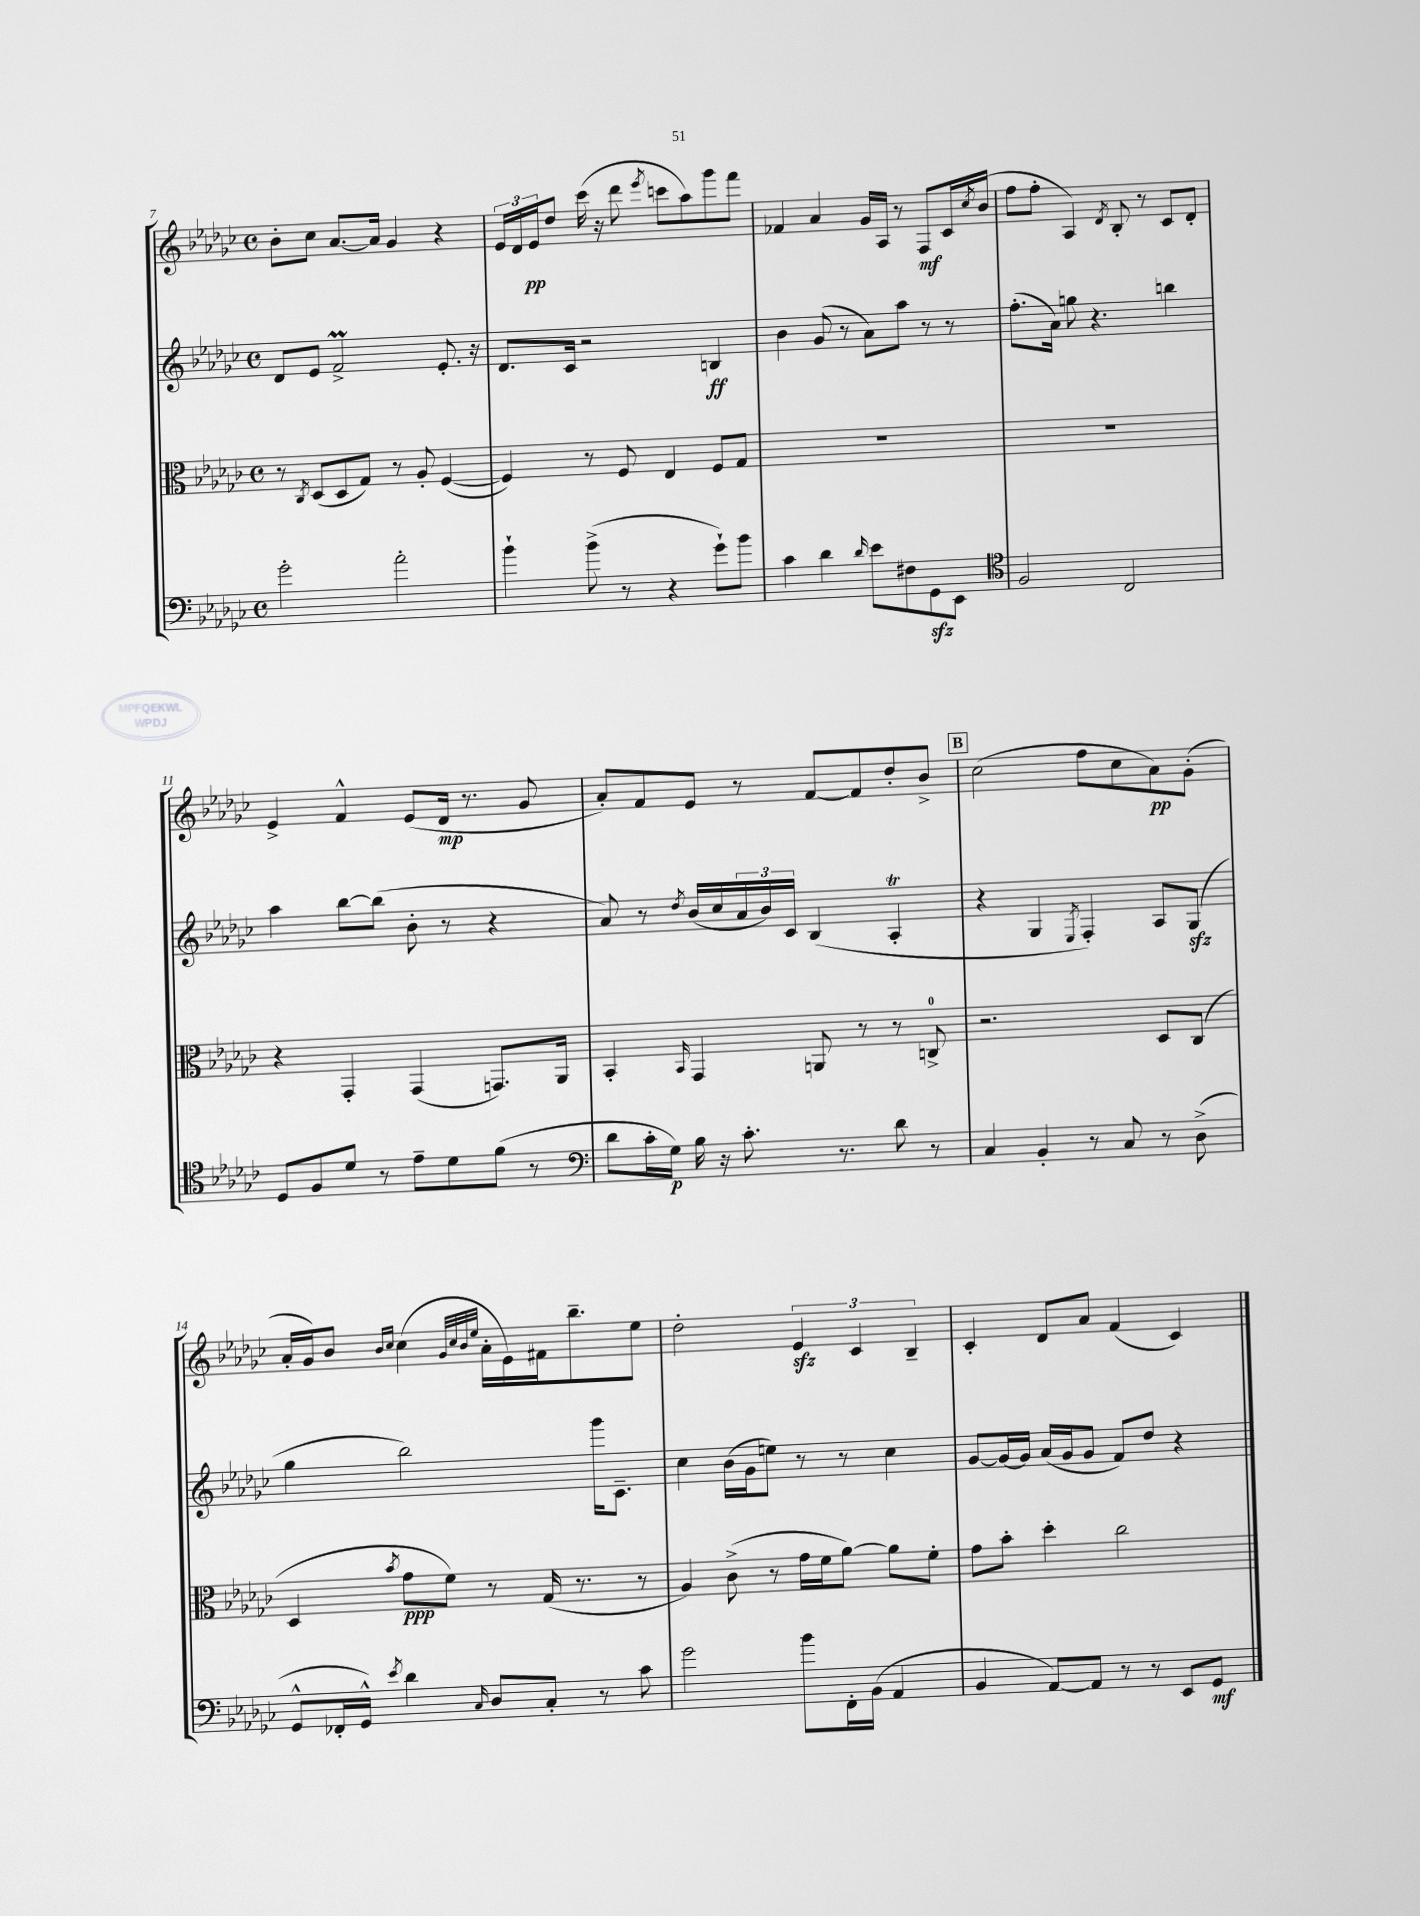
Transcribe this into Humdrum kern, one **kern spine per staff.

**kern	**dynam	**kern	**dynam	**kern	**dynam	**kern	**dynam
*part4	*part4	*part3	*part3	*part2	*part2	*part1	*part1
*staff4	*staff4	*staff3	*staff3	*staff2	*staff2	*staff1	*staff1
*clefF4	*	*clefC3	*	*clefG2	*	*clefG2	*
*k[b-e-a-d-g-c-]	*	*k[b-e-a-d-g-c-]	*	*k[b-e-a-d-g-c-]	*	*k[b-e-a-d-g-c-]	*
*M4/4	*	*M4/4	*	*M4/4	*	*M4/4	*
*met(c)	*	*met(c)	*	*met(c)	*	*met(c)	*
=7	=7	=7	=7	=7	=7	=7	=7
2g-'\	.	8r	.	8d-/L	.	8b-'\L	.
.	.	8qC-/	.	.	.	.	.
.	.	(8D-/L	.	8e-/J	.	8cc-\J	.
.	.	8D-/	.	2fm^/	.	[8.a-/L	.
.	.	8G-/J)	.	.	.	.	.
.	.	.	.	.	.	16a-/Jk]	.
2a-'\	.	8r	.	.	.	4g-/	.
.	.	8A-'/	.	.	.	.	.
.	.	([4F/	.	8.e-'/	.	4r	.
.	.	.	.	16r	.	.	.
=8	=8	=8	=8	=8	=8	=8	=8
4b-`\	.	4F/])	.	8.d-/L	.	24e-/LL	.
.	.	.	.	.	.	24d-/	.
.	.	.	.	.	.	24e-/J	pp
.	.	.	.	.	.	8dd-/J	.
.	.	.	.	16c-/Jk	.	.	.
(8b-^\	.	8r	.	2r	.	(16ccc-\	.
.	.	.	.	.	.	16r	.
8r	.	8F/	.	.	.	8ddd-\	.
.	.	.	.	.	.	8qeee-/	.
4r	.	4E-/	.	.	.	8cccn\L	.
.	.	.	.	.	.	8aa-\)	.
8g-`\L)	.	8F/L	.	4Bn/	ff	8ggg-\	.
8b-\J	.	8G-/J	.	.	.	8fff\J	.
=9	=9	=9	=9	=9	=9	=9	=9
4c-\	.	1r	.	4b-\	.	4f-X/	.
4d-\	.	.	.	(8g-/	.	4a-/	.
.	.	.	.	8r	.	.	.
16qqd-/	.	.	.	.	.	.	.
8e-\L	.	.	.	8a-\L)	.	16g-/LL	.
.	.	.	.	.	.	16A-/JJ	.
8F#X\	.	.	.	8aa-\J	.	8r	.
8GG-zz\	.	.	.	8r	.	8F/L	mf
8EE-\J	.	.	.	8r	.	16c-/L	.
.	.	.	.	.	.	8qcc-/	.
.	.	.	.	.	.	(16b-/JJ	.
=10	=10	=10	=10	=10	=10	=10	=10
*clefC4	*	*	*	*	*	*	*
2F/	.	1r	.	(8.ff'\L	.	8ff\L	.
.	.	.	.	.	.	8ff'\J	.
.	.	.	.	16a-\Jk)	.	.	.
.	.	.	.	8ggn\	.	4A-/)	.
.	.	.	.	4.r	.	.	.
.	.	.	.	.	.	8qd-/	.
2C-/	.	.	.	.	.	8B-'/	.
.	.	.	.	.	.	8r	.
.	.	.	.	4bbn\	.	8c-/L	.
.	.	.	.	.	.	8d-'/J	.
!!LO:LB:g=z
=11	=11	=11	=11	=11	=11	=11	=11
8D-/L	.	4r	.	4aa-\	.	4e-^/	.
8F/	.	.	.	.	.	.	.
8d-/J	.	4GG-'/	.	[8bb-\L	.	4f^^/	.
8r	.	.	.	(8bb-\J]	.	.	.
8e-~\L	.	(4GG-/	.	8b-'\	.	(8e-/L	.
8d-\	.	.	.	8r	.	16d-/Jk	mp
.	.	.	.	.	.	8.r	.
(8f\J	.	8.GGn/L)	.	4r	.	.	.
8r	.	.	.	.	.	8g-/	.
.	.	16AA-/Jk	.	.	.	.	.
=12	=12	=12	=12	=12	=12	=12	=12
*clefF4	*	*	*	*	*	*	*
8d-\L	.	4BB-'/	.	8a-/)	.	8a-'/L)	.
16c-'\L	.	.	.	8r	.	8f/	.
16G-\JJ)	p	.	.	.	.	.	.
.	.	16qqBB-/	.	8qdd-/	.	.	.
16B-\	.	4GG-/	.	(16b-/LL	.	8e-/J	.
16r	.	.	.	16cc-/	.	.	.
8.c-'\	.	.	.	24a-/	.	8r	.
.	.	.	.	24b-/)	.	.	.
.	.	.	.	24c-/JJ	.	.	.
.	.	8AAn/	.	(4B-/	.	[8f/L	.
8.r	.	.	.	.	.	.	.
.	.	8r	.	.	.	8f/]	.
8d-\	.	8r	.	4A-T'/	.	8dd-'/	.
8r	.	8Cn^/	.	.	.	8b-^/J	.
!!LO:REH:place=s1:t=B
=13	=13	=13	=13	=13	=13	=13	=13
4C-/	.	2.r	.	4r	.	(2cc-\	.
4BB-'/	.	.	.	4G-/	.	.	.
.	.	.	.	8qE-/	.	.	.
8r	.	.	.	4F'/)	.	8ff\L	.
8C-/	.	.	.	.	.	8cc-\	.
8r	.	8D-/L	.	8A-/L	.	8a-\)	pp
(8D-^\	.	(8C-/J	.	(8G-zz/J	.	(8g-'\J	.
!!LO:LB:g=z
=14	=14	=14	=14	=14	=14	=14	=14
8GG-^^/L	.	4D-/	.	4gg-\	.	16a-'/LL	.
.	.	.	.	.	.	16g-/J)	.
16FF-X'/L	.	.	.	.	.	8b-/J	.
16GG-^^/JJ)	.	.	.	.	.	.	.
.	.	.	.	.	.	16qqb-/LL	.
8qe-/	.	8qb-/	.	.	.	16qqcc-/JJ	.
4d-\	.	8g-\L	ppp	2bb-\)	.	(4cc-\	.
.	.	8f\J)	.	.	.	.	.
.	.	.	.	.	.	32qqg-/LLL	.
.	.	.	.	.	.	32qqcc-/	.
.	.	.	.	.	.	32qqb-/	.
16qqC-/	.	.	.	.	.	32qqee-/JJJ	.
8D-/L	.	8r	.	.	.	16a-'\LL	.
.	.	.	.	.	.	16e-\)	.
8C-'/J	.	(16G-/	.	.	.	16f#X\J	.
.	.	8.r	.	.	.	8.bb-~\	.
8r	.	.	.	16ggg-\KL	.	.	.
.	.	.	.	8.c-~\J	.	.	.
8c-\	.	8r	.	.	.	8ee-\J	.
=15	=15	=15	=15	=15	=15	=15	=15
2g-\	.	4A-/)	.	4cc-\	.	2dd-'\	.
.	.	(8c-^\	.	(16b-\LL	.	.	.
.	.	.	.	16g-\J	.	.	.
.	.	8r	.	8een\J)	.	.	.
8b-\L	.	16g-\LL	.	8r	.	6e-zz/	.
.	.	16f\J	.	.	.	.	.
16FF'\L	.	[8a-\J)	.	8r	.	.	.
.	.	.	.	.	.	6c-/	.
(16BB-\JJ	.	.	.	.	.	.	.
4AA-/	.	8a-\L]	.	4cc-\	.	.	.
.	.	.	.	.	.	6B-~/	.
.	.	8f'\J	.	.	.	.	.
=16	=16	=16	=16	=16	=16	=16	=16
4BB-/	.	8g-\L	.	[8g-/L	.	4c-'/	.
.	.	8b-'\J	.	16g-/L_	.	.	.
.	.	.	.	16g-/JJ]	.	.	.
[8AA-/L)	.	4dd-'\	.	(16a-/LL	.	8d-/L	.
.	.	.	.	16g-/J	.	.	.
8AA-/J]	.	.	.	8g-/J	.	8a-/J	.
8r	.	2cc-\	.	8f/L)	.	(4f/	.
8r	.	.	.	8dd-/J	.	.	.
8EE-/L	.	.	.	4r	.	4c-/)	.
8GG-/J	mf	.	.	.	.	.	.
==	==	==	==	==	==	==	==
*-	*-	*-	*-	*-	*-	*-	*-
